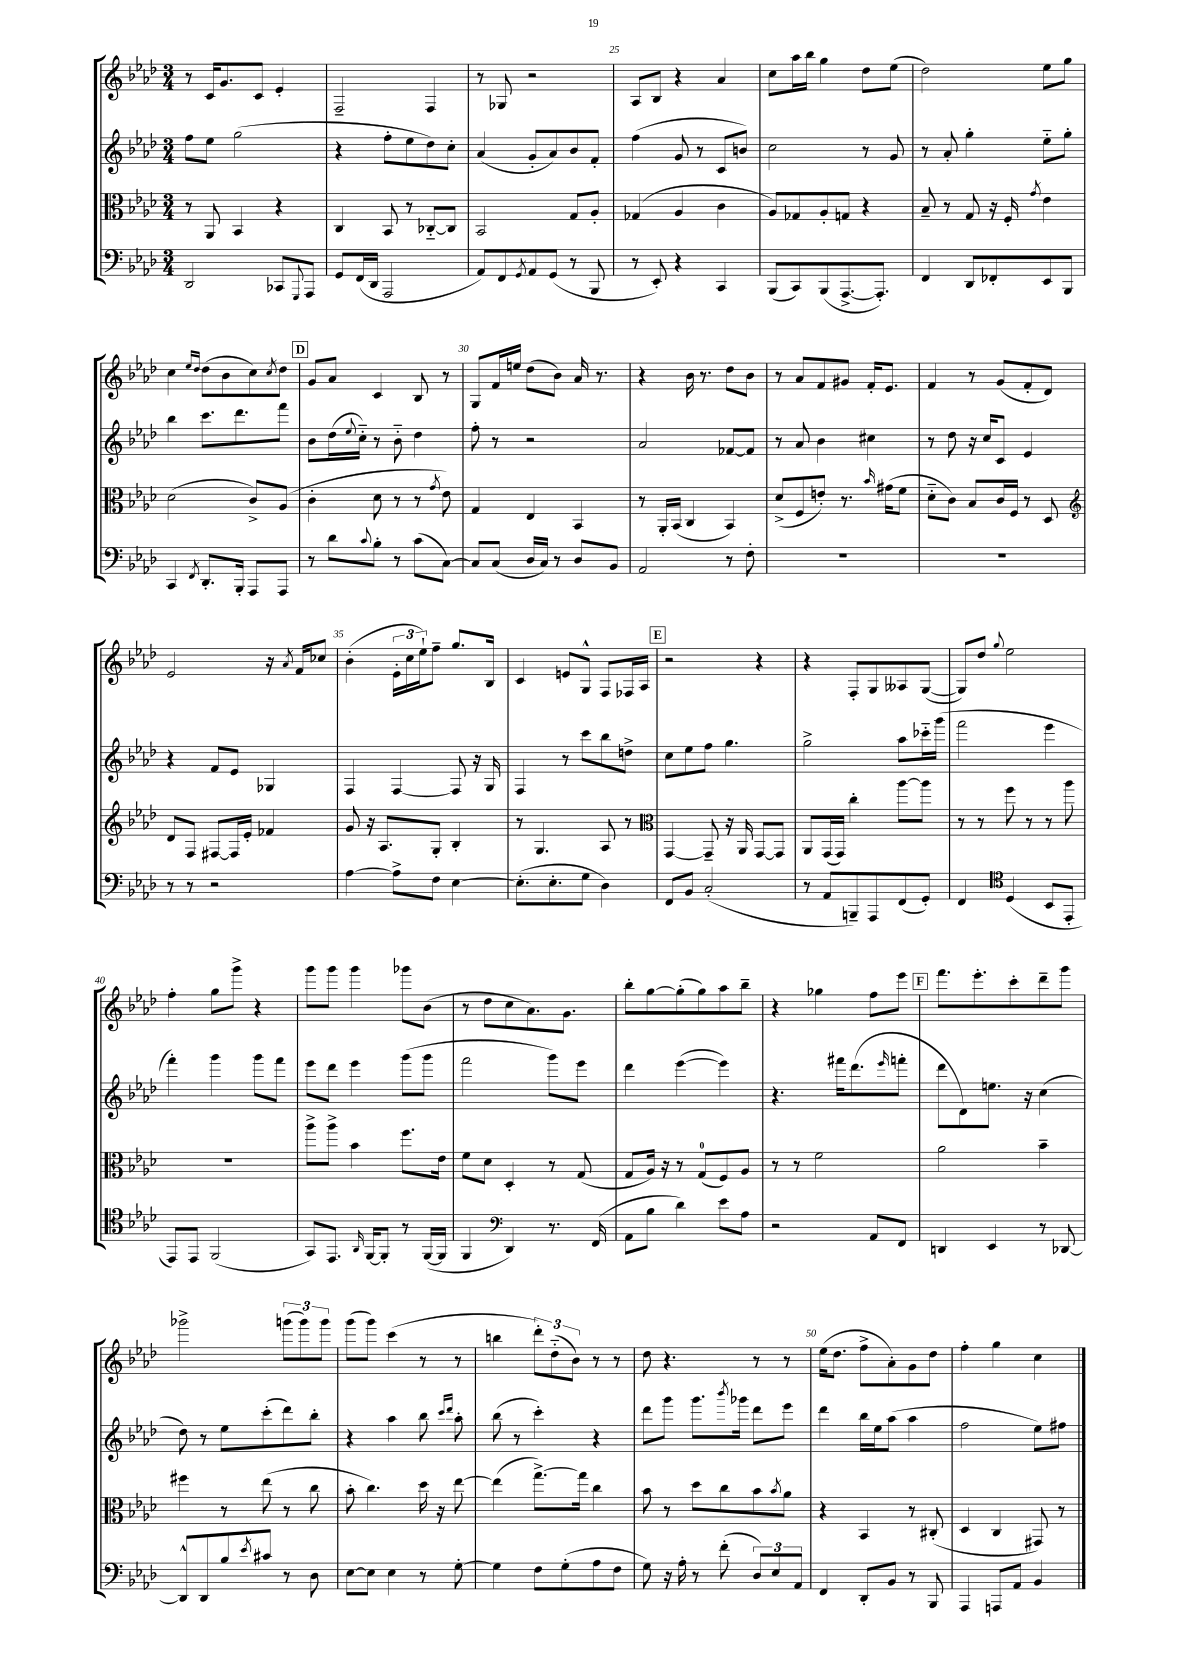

**kern	**kern	**kern	**kern
*part4	*part3	*part2	*part1
*staff4	*staff3	*staff2	*staff1
*clefF4	*clefC3	*clefG2	*clefG2
*k[b-e-a-d-]	*k[b-e-a-d-]	*k[b-e-a-d-]	*k[b-e-a-d-]
*M3/4	*M3/4	*M3/4	*M3/4
=22	=22	=22	=22
2DD-/	8r	8ff\L	8r
.	8AA-/	8ee-\J	16c/KL
.	.	.	8.g/
.	4BB-/	(2gg\	.
.	.	.	8c/J
8CC-X/L	4r	.	4e-'/
8qqGGG/	.	.	.
8AAA-/J	.	.	.
=23	=23	=23	=23
8GG/L	4C/	4r	2F~/
(16FF/L	.	.	.
16DD-/JJ	.	.	.
2AAA-/	8BB-/	8ff'\L	.
.	8r	8ee-\	.
.	[8C-X/L	8dd-\)	4F/
.	8C-/J]	8cc'\J	.
=24	=24	=24	=24
8AA-/L)	2BB-/	(4a-/	8r
8FF/	.	.	8G-X/
8qGG/	.	.	.
8AA-/	.	8g'/L	2r
(8GG/J	.	8a-/)	.
8r	8G/L	8b-/	.
8BBB-/	8A-'/J	8f'/J	.
=25	=25	=25	=25
8r	(4G-X/	(4ff\	8A-/L
8EE-'/)	.	.	8B-/J
4r	4A-/	8g/	4r
.	.	8r	.
4CC/	4c\	8c/L	4a-/
.	.	8bn/J)	.
=26	=26	=26	=26
(8BBB-/L	8A-/L)	2cc\	8cc\L
8CC/)	8G-X/	.	16aa-\L
.	.	.	16bb-\JJ
(8BBB-/	8A-'/	.	4gg\
[8.AAA-^/	8Gn/J	.	.
.	4r	8r	8dd-\L
8.AAA-'/J])	.	.	.
.	.	8g/	(8ee-\J
=27	=27	=27	=27
4FF/	8B-~/	8r	2dd-\)
.	8r	8a-'/	.
8DD-/L	8G/	4gg'\	.
8FF-X'/	16r	.	.
.	16F'/	.	.
.	8qg/	.	.
8EE-/	4e-\	8ee-\L	8ee-\L
8BBB-/J	.	8gg'\J	8gg\J
!!LO:LB:g=z
=28	=28	=28	=28
4CC/	(2d-\	4bb-\	4cc\
.	.	.	16qqee-/LL
8qFF/	.	.	16qqdd-/JJ
8.DD-'/L	.	8.ccc\L	(8dd-\L
.	.	.	8b-\
16BBB-'/Jk	.	8.ddd-\	.
8AAA-/L	8c^/L)	.	8cc\)
.	.	.	8qcc/
8AAA-/J	(8A-/J	8fff\J	8dd-\J
!!LO:REH:place=s1:t=D
=29	=29	=29	=29
8r	4c'\	8b-\L	8g/L
8d-\L	.	(16dd-\L	8a-/J
.	.	8qqee-/	.
.	.	16cc\JJ)	.
8qqc/	.	.	.
8B-'\J	8d-\	8r	4c/
8r	8r	8b-\	.
(8c\L	8r	4dd-\	8B-/
.	8qg/	.	.
[8C\J)	8e-\)	.	8r
=30	=30	=30	=30
8C/L]	4G/	8ff'\	8G/L
(8C/J	.	8r	16f/L
.	.	.	16een/JJ
16D-/LL	4E-/	2r	(8dd-\L
16C/JJ)	.	.	.
8r	.	.	8b-\J)
8D-/L	4BB-/	.	16a-/
.	.	.	8.r
8BB-/J	.	.	.
=31	=31	=31	=31
2AA-/	8r	2a-/	4r
.	16AA-'/LL	.	.
.	(16BB-/JJ	.	.
.	4C/	.	16b-\
.	.	.	8.r
8r	4BB-/)	[8f-X/L	8dd-\L
8F'\	.	8f-/J]	8b-\J
=32	=32	=32	=32
2.r	(8d-^/L	8r	8r
.	8F/	8a-/	8a-/L
.	8en'/J)	4b-\	8f/
.	8.r	.	8g#X/J
.	.	4cc#X\	16f'/KL
.	16qqb-/	.	.
.	(16g#X\KL	.	8.e-/J
.	8f\J	.	.
=33	=33	=33	=33
2.r	8d-\L	8r	4f/
.	8c\J)	8dd-\	.
.	8B-/L	16r	8r
.	.	16cc/KL	.
.	16c/L	8c/J	(8g/L
.	16F/JJ	.	.
.	8r	4e-/	8f'/
.	8D-/	.	8d-/J)
!!LO:LB:g=z
=34	=34	=34	=34
*	*clefG2	*	*
8r	8d-/L	4r	2e-/
8r	8F/J	.	.
2r	[8F#X/L	8f/L	.
.	16F#/L]	8e-/J	.
.	16e-'/JJ	.	.
.	4f-X/	4G-X/	16r
.	.	.	8qa-/
.	.	.	16f/KL
.	.	.	8cc-X/J
=35	=35	=35	=35
[4A-\	8g/	4F/	(4b-'\
.	16r	.	.
.	8.A-/L	.	.
8A-^\L]	.	[4F/	24e-'\LL
.	.	.	24cc\
.	.	.	24ee-`\J)
8F\J	8G'/J	.	8ff~\J
[4E-\	4B-'/	8F/]	8.gg/L
.	.	16r	.
.	.	16G/	16B-/Jk
=36	=36	=36	=36
(8.E-'\L]	8r	4F/	4c/
.	4.G/	.	.
8.E-'\	.	.	.
.	.	8r	8en/L
8G\J	.	8ccc\L	8G^^/J
4D-\)	8A-/	8bb-\	8F/L
.	8r	8ddn^\J	16F-X/L
.	.	.	16A-/JJ
!!LO:REH:place=s1:t=E
=37	=37	=37	=37
*	*clefC3	*	*
8FF/L	[4GG/	8cc\L	2r
8BB-/J	.	8ee-\	.
(2C'/	8GG~/]	8ff\J	.
.	16r	4.gg\	.
.	16AA-/	.	.
.	[8GG/L	.	4r
.	8GG/J]	.	.
=38	=38	=38	=38
8r	8AA-/L	2gg^\	4r
8AA-/L	(16GG/L	.	.
.	16GG/JJ)	.	.
8BBBn~/)	4cc'\	.	8F'/L
8AAA-/	.	.	8G/
(8FF/	[8aa-\L	8aa-\L	8A--X/
8GG'/J)	8aa-\J]	16ccc-X\L	([8G/J
.	.	(16ggg\JJ	.
=39	=39	=39	=39
4FF/	8r	2fff\	8G/L])
.	8r	.	8dd-/J
*clefC4	*	*	*
.	.	.	8qqgg/
(4D-/	8ff\	.	2ee-\
.	8r	.	.
8BB-/L	8r	4eee-\	.
8EE-'/J	8aa-\	.	.
!!LO:LB:g=z
=40	=40	=40	=40
8EE-/L)	2.r	4fff'\)	4ff'\
8EE-/J	.	.	.
(2FF/	.	4ggg\	8gg\L
.	.	.	8ggg^\J
.	.	8ggg\L	4r
.	.	8fff\J	.
=41	=41	=41	=41
8GG/L)	8aa-^\L	8eee-\L	8ggg\L
8.EE-/J	8aa-^\J	8ddd-\J	8ggg\J
.	4b-\	4eee-\	4ggg\
16qqAA-/	.	.	.
[16FF/KL	.	.	.
8FF'/J]	.	.	.
8r	8.ff\L	(8ggg\L	8ggg-X\L
([16FF/LL	.	8ggg\J	(8b-\J
16FF/JJ]	16e-\Jk	.	.
=42	=42	=42	=42
4FF/	8f\L	2fff\	8r
.	8d-\J	.	8dd-\L
*clefF4	*	*	*
4DD-/)	4D-'/	.	8cc\
.	.	.	8.a-\)
8.r	8r	8ggg\L)	.
.	.	.	8.g\J
.	(8G/	8eee-\J	.
(16FF/	.	.	.
=43	=43	=43	=43
8AA-\L	8G/L	4ddd-\	8bb-'\L
8B-\J	16A-/Jk)	.	[8gg\
.	16r	.	.
4d-\)	8r	([4eee-\	(8gg'\]
.	(8G/L	.	8gg\)
8e-\L	8F/)	4eee-\])	8aa-\
8A-\J	8A-/J	.	8bb-~\J
=44	=44	=44	=44
2r	8r	4.r	4r
.	8r	.	.
.	2f\	.	4gg-X\
.	.	16fff#X\KL	.
.	.	(8.ddd-\	.
8AA-/L	.	.	8ff\L
.	.	16qqeee-/	.
8FF/J	.	8fffn'\J	8eee-\J
!!LO:REH:place=s1:t=F
=45	=45	=45	=45
4DDn/	2a-\	8ddd-\L	8.fff\L
.	.	8d-\)	.
.	.	.	8.eee-'\
4EE-/	.	8.een\J	.
.	.	.	8ccc'\
.	.	16r	.
8r	4b-~\	(4cc\	8ddd-~\
[8DD-X/	.	.	8ggg\J
!!LO:LB:g=z
=46	=46	=46	=46
8DD-^^/L]	4ff#X\	8dd-\)	2ggg-X^\
8DD-/	.	8r	.
8B-/	8r	8ee-\L	.
8qe-/	.	.	.
8c#X/J	(8ee-\	(8ccc'\	.
8r	8r	8ddd-\)	(12gggn\L
.	.	.	12ggg\)
8D-\	8cc\	8bb-'\J	.
.	.	.	12ggg\J
=47	=47	=47	=47
[8E-\L	8b-'\	4r	(8ggg\L
8E-\J]	4.cc\)	.	8ggg\J)
4E-\	.	4aa-\	(4ccc\
8r	16dd-\	8bb-\	8r
.	16r	.	.
.	.	16qqccc/LL	.
.	.	16qqddd-/JJ	.
[8G'\	[8ee-\	8aa-'\	8r
=48	=48	=48	=48
4G\]	(4ee-\]	(8bb-\	4bbn\
.	.	8r	.
8F\L	[8.gg^\L)	4ccc'\)	12ddd-'\L)
.	.	.	(12dd-\
(8G'\	.	.	.
.	.	.	12b-\J)
.	16gg\Jk]	.	.
8A-\	4cc\	4r	8r
8F\J	.	.	8r
=49	=49	=49	=49
8G\)	8b-\	8ddd-\L	8dd-\
16r	8r	8ggg\J	4.r
16A-'\	.	.	.
8r	8dd-\L	8.ggg\L	.
(8f'\	8cc\	.	.
.	.	8qbbb-/	.
.	.	16ggg-X\Jk	.
12D-/L)	8b-\	8ddd-\L	8r
12E-/	.	.	.
.	8qb-/	.	.
.	8a-\J	8eee-\J	8r
12AA-/J	.	.	.
=50	=50	=50	=50
4FF/	4r	4ddd-\	(16ee-\KL
.	.	.	8.dd-\J
8DD-'/L	4BB-/	16bb-\LL	8ff^\L
.	.	16ee-\J	.
8BB-/J	.	(8aa-\J	8a-'\)
8r	8r	4aa-\	8g\
8BBB-/	(8C#X'/	.	8dd-\J
=51	=51	=51	=51
4AAA-/	4D-/	2ff\	4ff'\
8AAAn/L	4C/	.	4gg\
8AA-/J	.	.	.
4BB-/	8GG#X/)	8ee-\L)	4cc\
.	8r	8ff#X\J	.
==	==	==	==
*-	*-	*-	*-
